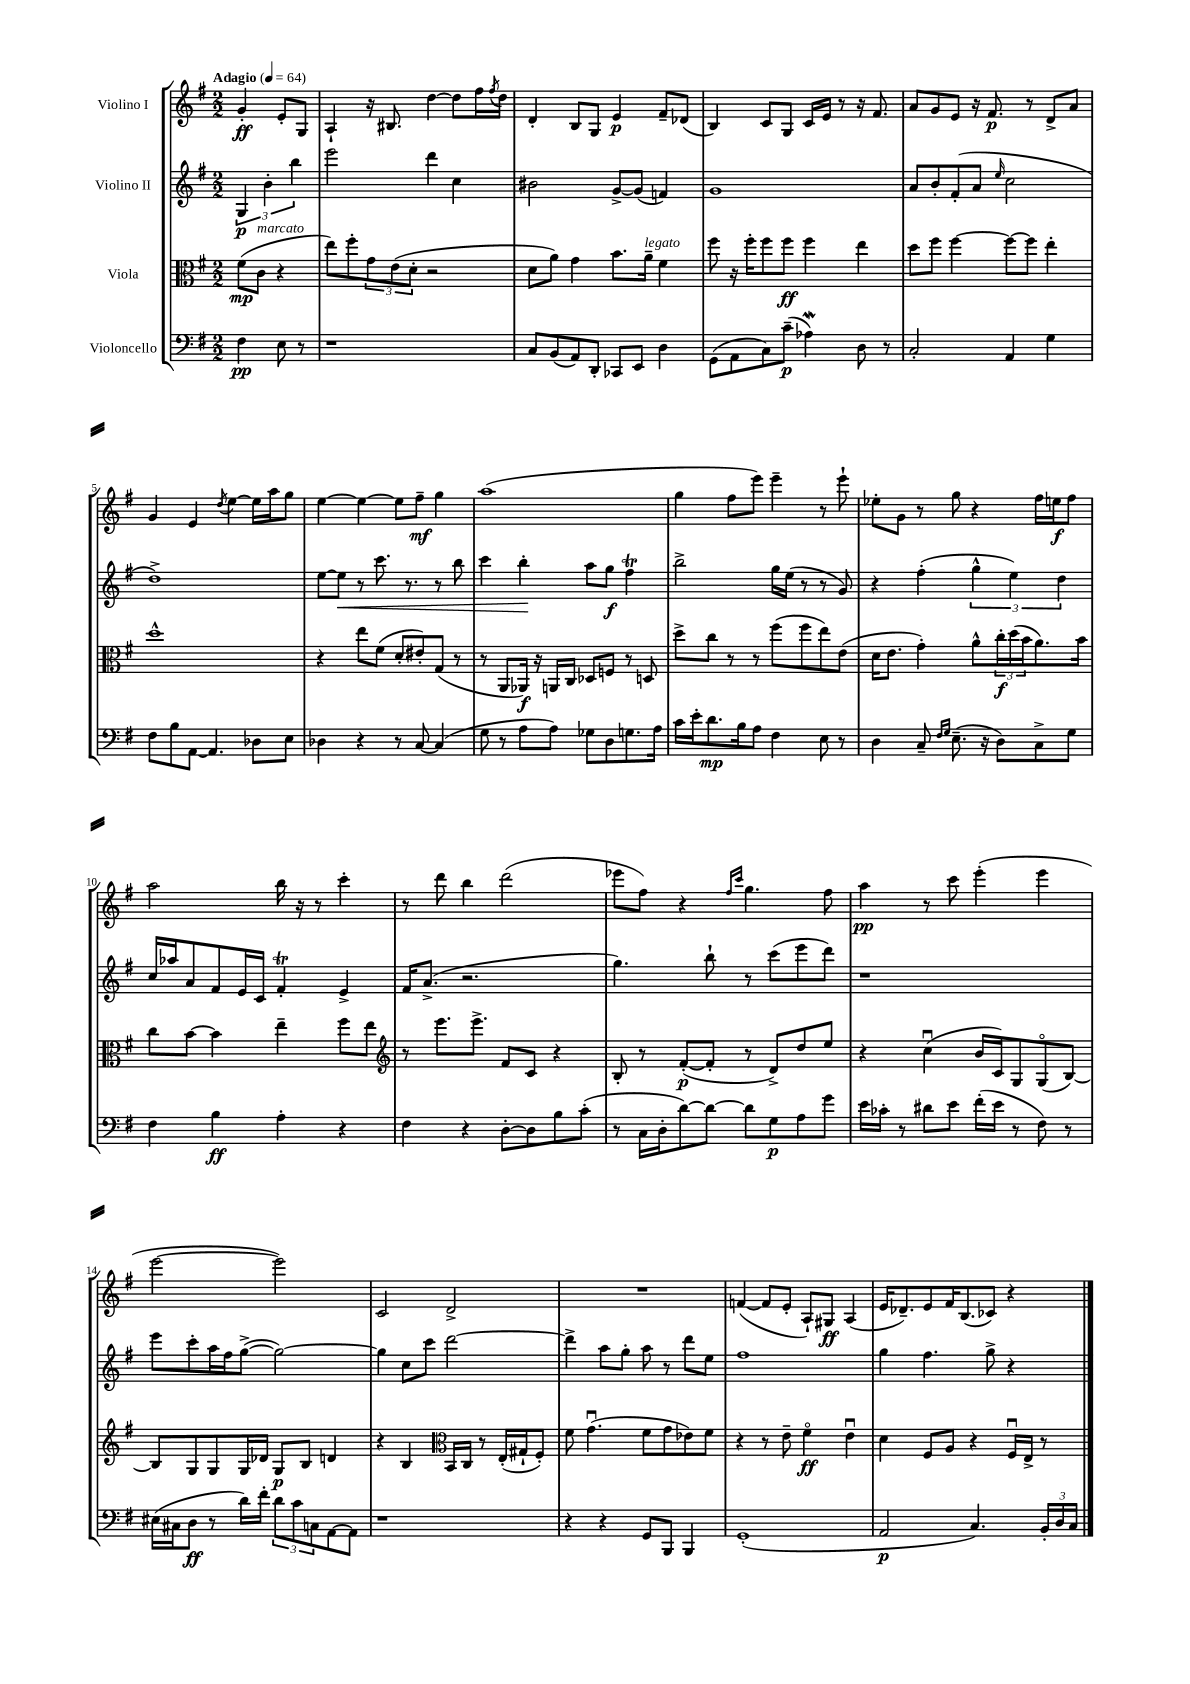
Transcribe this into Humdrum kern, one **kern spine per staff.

**kern	**dynam	**kern	**dynam	**kern	**dynam	**kern	**dynam
*part4	*part4	*part3	*part3	*part2	*part2	*part1	*part1
*staff4	*staff4	*staff3	*staff3	*staff2	*staff2	*staff1	*staff1
*I"Violoncello	*	*I"Viola	*	*I"Violino II	*	*I"Violino I	*
*clefF4	*	*clefC3	*	*clefG2	*	*clefG2	*
*k[f#]	*	*k[f#]	*	*k[f#]	*	*k[f#]	*
*M2/2	*	*M2/2	*	*M2/2	*	*M2/2	*
*MM64	*	*MM64	*	*MM64	*	*MM64	*
=	=	=	=	=	=	=	=
!	!	!	!	!	!	!LO:TX:a:B:t=Adagio	!
4F#\	pp	(8f#\L	mp	6G/	p	4g'/	ff
!	!	!LO:TX:a:i:t=marcato	!	!	!	!	!
.	.	8c\J	.	.	.	.	.
.	.	.	.	6b'\	.	.	.
8E\	.	4r	.	.	.	8e'/L	.
.	.	.	.	6bb\	.	.	.
8r	.	.	.	.	.	8G/J	.
=1	=1	=1	=1	=1	=1	=1	=1
1r	.	8ee\L)	.	2eee\	.	4A`/	.
.	.	8ff#'\	.	.	.	.	.
.	.	12g\	.	.	.	16r	.
.	.	.	.	.	.	8.B#X/	.
.	.	(12e\	.	.	.	.	.
.	.	12d'\J	.	.	.	.	.
.	.	2r	.	4ddd\	.	[4dd\	.
.	.	.	.	4cc\	.	8dd\L]	.
.	.	.	.	.	.	16ff#\L	.
.	.	.	.	.	.	8qff#/	.
.	.	.	.	.	.	16dd\JJ	.
=2	=2	=2	=2	=2	=2	=2	=2
8C/L	.	8d\L	.	2b#X\	.	4d'/	.
(8BB/	.	8a\J)	.	.	.	.	.
8AA/)	.	4g\	.	.	.	8B/L	.
8DD'/J	.	.	.	.	.	8G/J	.
8CC-X/L	.	8.b\L	.	[8g^/L	.	4e/	p
8EE/J	.	.	.	(8g/J]	.	.	.
!	!	!LO:TX:a:i:t=legato	!	!	!	!	!
.	.	16a~\Jk	.	.	.	.	.
4D\	.	4f#\	.	4fn/)	.	8f#~/L	.
.	.	.	.	.	.	(8d-X/J	.
=3	=3	=3	=3	=3	=3	=3	=3
(8GG\L	.	8ff#\	.	1g	.	4B/)	.
8AA\	.	16r	.	.	.	.	.
.	.	16ff#'\KL	.	.	.	.	.
8C\)	.	8ff#\	.	.	.	8c/L	.
(8c~\J	p	8ff#\J	ff	.	.	8G/J	.
4A-Xw\)	.	4ff#\	.	.	.	16c/LL	.
.	.	.	.	.	.	16e/JJ	.
.	.	.	.	.	.	8r	.
8D\	.	4ee\	.	.	.	16r	.
.	.	.	.	.	.	8.f#/	.
8r	.	.	.	.	.	.	.
=4	=4	=4	=4	=4	=4	=4	=4
2C'/	.	8dd\L	.	8a/L	.	8a/L	.
.	.	8ff#\J	.	8b'/	.	8g/	.
.	.	[4ff#\	.	(8f#'/	.	8e/J	.
.	.	.	.	8a/J	.	16r	.
.	.	.	.	.	.	8.f#/	p
.	.	.	.	16qqee/	.	.	.
4AA/	.	8ff#\L_	.	2cc\	.	.	.
.	.	8ff#\J]	.	.	.	8r	.
4G\	.	4ee'\	.	.	.	8d^/L	.
.	.	.	.	.	.	8a/J	.
!!LO:LB:g=z
=5	=5	=5	=5	=5	=5	=5	=5
8F#\L	.	1dd^^	.	1dd^)	.	4g/	.
8B\	.	.	.	.	.	.	.
[8AA\J	.	.	.	.	.	4e/	.
4.AA/]	.	.	.	.	.	.	.
.	.	.	.	.	.	8qdd/	.
.	.	.	.	.	.	[4ee\	.
8D-X\L	.	.	.	.	.	16ee\LL]	.
.	.	.	.	.	.	16aa\J	.
8E\J	.	.	.	.	.	8gg\J	.
=6	=6	=6	=6	=6	=6	=6	=6
4D-X\	.	4r	.	[8ee\L	.	[4ee\	.
!	!	!	!	!	!LO:HP:b	!	!
.	.	.	.	8ee\J]	<	.	.
4r	.	8ee\L	.	8r	.	4ee\_	.
.	.	(8f#\J	.	8.ccc\	.	.	.
8r	.	8d'/L	.	.	.	8ee\L]	.
.	.	.	.	8.r	.	.	.
[8C/	.	8e#X'/)	.	.	.	8ff#~\J	mf
(4C/]	.	(8G/J	.	8r	.	4gg\	.
.	.	8r	.	8bb\	.	.	.
=7	=7	=7	=7	=7	=7	=7	=7
8G\	.	8r	.	4ccc\	.	(1aa	.
8r	.	8AA/L	.	.	.	.	.
8A\L	.	16AA-X/Jk)	f	4bb'\	.	.	.
.	.	16r	.	.	.	.	.
8A\J)	.	16AAn/LL	.	.	.	.	.
.	.	16C/JJ	.	.	.	.	.
8G-X\L	.	8D-X/L	.	8aa\L	[	.	.
8D\	.	8Fn/J	.	8gg\J	f	.	.
8.Gn\	.	8r	.	4ff#t\	.	.	.
.	.	8Dn/	.	.	.	.	.
16A\Jk	.	.	.	.	.	.	.
=8	=8	=8	=8	=8	=8	=8	=8
16c\LL	.	8dd^\L	.	2bb^\	.	4gg\	.
16e'\J	.	.	.	.	.	.	.
8.d\	mp	8cc\J	.	.	.	.	.
.	.	8r	.	.	.	8ff#\L	.
16B\k	.	.	.	.	.	.	.
8A\J	.	8r	.	.	.	8eee\J)	.
4F#\	.	(8ff#\L	.	16gg\LL	.	4eee~\	.
.	.	.	.	(16ee\JJ	.	.	.
.	.	8ff#\	.	8r	.	.	.
8E\	.	8ee\)	.	8r	.	8r	.
8r	.	(8e\J	.	8g/)	.	8eee`\	.
=9	=9	=9	=9	=9	=9	=9	=9
4D\	.	16d\KL	.	4r	.	8ee-X'\L	.
.	.	8.e\J	.	.	.	.	.
.	.	.	.	.	.	8g\J	.
8C~/	.	4g'\)	.	(4ff#'\	.	8r	.
16qqF#/LL	.	.	.	.	.	.	.
16qqG/JJ	.	.	.	.	.	.	.
(8.E~\	.	.	.	.	.	8gg\	.
.	.	8a^^\L	.	6gg^^\	.	4r	.
16r	.	.	.	.	.	.	.
8D\L)	.	24cc'\L	f	.	.	.	.
.	.	(24dd\	.	6ee\)	.	.	.
.	.	24b\J	.	.	.	.	.
8C^\	.	8.a\)	.	.	.	16ff#\LL	.
.	.	.	.	.	.	16een\J	f
.	.	.	.	6dd\	.	.	.
8G\J	.	.	.	.	.	8ff#\J	.
.	.	16b\Jk	.	.	.	.	.
!!LO:LB:g=z
=10	=10	=10	=10	=10	=10	=10	=10
4F#\	.	8cc\L	.	16cc/LL	.	2aa\	.
.	.	.	.	16aa-X/J	.	.	.
.	.	[8b\J	.	8a/	.	.	.
4B\	ff	4b\]	.	8f#/	.	.	.
.	.	.	.	16e/L	.	.	.
.	.	.	.	16c/JJ	.	.	.
4A'\	.	4ee~\	.	4f#t'/	.	16bb\	.
.	.	.	.	.	.	16r	.
.	.	.	.	.	.	8r	.
4r	.	8ff#\L	.	4e^/	.	4ccc'\	.
.	.	8ee\J	.	.	.	.	.
=11	=11	=11	=11	=11	=11	=11	=11
*	*	*clefG2	*	*	*	*	*
4F#\	.	8r	.	16f#/KL	.	8r	.
.	.	.	.	(8.a^/J	.	.	.
.	.	8.eee\L	.	.	.	8ddd\	.
4r	.	.	.	2.r	.	4bb\	.
.	.	8.eee^\J	.	.	.	.	.
[8D'\L	.	8f#/L	.	.	.	(2ddd\	.
8D\]	.	8c/J	.	.	.	.	.
8B\	.	4r	.	.	.	.	.
(8c'\J	.	.	.	.	.	.	.
=12	=12	=12	=12	=12	=12	=12	=12
8r	.	8B'/	.	4.gg\)	.	8eee-X\L	.
16C\LL	.	8r	.	.	.	8ff#\J)	.
16D'\J	.	.	.	.	.	.	.
[8d\)	.	([8f#'/L	p	.	.	4r	.
8d\J_	.	8f#'/J]	.	8bb`\	.	.	.
.	.	.	.	.	.	16qqff#/LL	.
.	.	.	.	.	.	16qqccc/JJ	.
8d\L]	.	8r	.	8r	.	4.gg\	.
8G\	p	8d^/L)	.	(8ccc\L	.	.	.
8A\	.	8dd/	.	8eee\	.	.	.
8g\J	.	8ee/J	.	8ddd\J)	.	8ff#\	.
=13	=13	=13	=13	=13	=13	=13	=13
16e\LL	.	4r	.	1r	.	4aa\	pp
16c-X'\JJ	.	.	.	.	.	.	.
8r	.	.	.	.	.	.	.
8d#X\L	.	(4ccu\	.	.	.	8r	.
8e\J	.	.	.	.	.	8ccc\	.
(16f#'\LL	.	16b/LL	.	.	.	(4eee'\	.
16e\JJ	.	16c/J)	.	.	.	.	.
8r	.	8G/	.	.	.	.	.
8F#\)	.	(8G/	.	.	.	4eee\	.
8r	.	[8B/J)	.	.	.	.	.
!!LO:LB:g=z
=14	=14	=14	=14	=14	=14	=14	=14
(16E#X\LL	.	8B/L]	.	8eee\L	.	[2eee\	.
16C#X\J	.	.	.	.	.	.	.
8D\J	ff	8G/	.	8ccc'\	.	.	.
8r	.	8G/	.	16aa\L	.	.	.
.	.	.	.	16ff#\J	.	.	.
16d\LL)	.	16G/L	.	([8gg^\J	.	.	.
16f#'\JJ	.	16d-X/JJ	.	.	.	.	.
12d\L	.	8G/L	p	2gg\_)	.	2eee\])	.
12c\	.	.	.	.	.	.	.
.	.	8B/J	.	.	.	.	.
12Cn\	.	.	.	.	.	.	.
[8AA\	.	4dn/	.	.	.	.	.
8AA\J]	.	.	.	.	.	.	.
=15	=15	=15	=15	=15	=15	=15	=15
1r	.	4r	.	4gg\]	.	2c/	.
.	.	4B/	.	8cc\L	.	.	.
.	.	.	.	8ccc\J	.	.	.
*	*	*clefC3	*	*	*	*	*
.	.	16BB/LL	.	[2ddd\	.	2d^/	.
.	.	16C/JJ	.	.	.	.	.
.	.	8r	.	.	.	.	.
.	.	(16E'/LL	.	.	.	.	.
.	.	16G#X`/J	.	.	.	.	.
.	.	8F#'/J)	.	.	.	.	.
=16	=16	=16	=16	=16	=16	=16	=16
4r	.	8f#\	.	4ddd^\]	.	1r	.
.	.	(4.gu\	.	.	.	.	.
4r	.	.	.	8aa\L	.	.	.
.	.	.	.	8gg'\J	.	.	.
8GG/L	.	8f#\L	.	8aa\	.	.	.
8BBB/J	.	8g\	.	8r	.	.	.
4BBB/	.	8e-X\)	.	8ddd\L	.	.	.
.	.	8f#\J	.	8ee\J	.	.	.
=17	=17	=17	=17	=17	=17	=17	=17
(1GG'	.	4r	.	1ff#	.	([4fn/	.
.	.	8r	.	.	.	8f/L]	.
.	.	8e~\	.	.	.	8e'/J	.
.	.	4f#\	ff	.	.	8A`/L)	.
.	.	.	.	.	.	8G#X/J	ff
.	.	4eu\	.	.	.	(4A/	.
=18	=18	=18	=18	=18	=18	=18	=18
2AA/	p	4d\	.	4gg\	.	16e/KL	.
.	.	.	.	.	.	8.d-X~/)	.
.	.	8F#/L	.	4.ff#\	.	8e/	.
.	.	8A/J	.	.	.	16f#/K	.
.	.	.	.	.	.	(8.B/	.
4.C/)	.	4r	.	.	.	.	.
.	.	.	.	8gg^\	.	8c-X/J)	.
.	.	16F#u/LL	.	4r	.	4r	.
.	.	16E^/JJ	.	.	.	.	.
24BB'/LL	.	8r	.	.	.	.	.
24D/	.	.	.	.	.	.	.
24C/JJ	.	.	.	.	.	.	.
==	==	==	==	==	==	==	==
*-	*-	*-	*-	*-	*-	*-	*-
